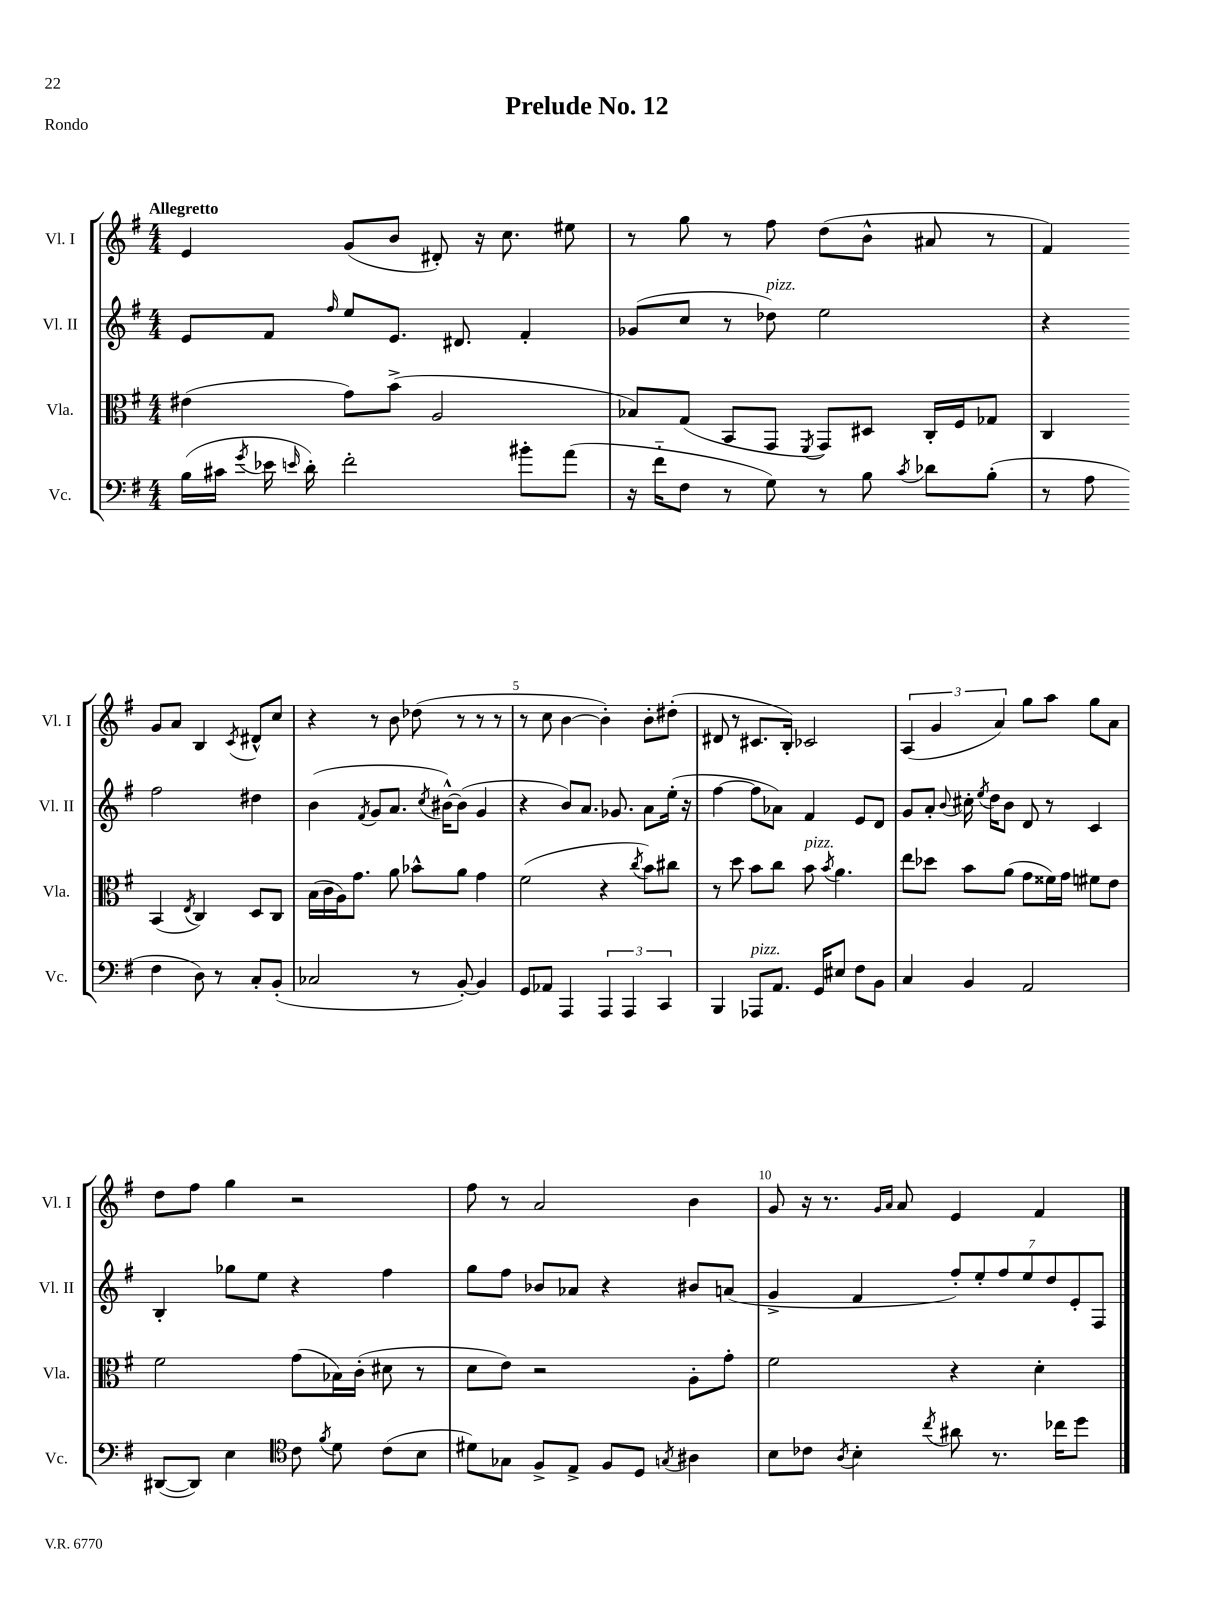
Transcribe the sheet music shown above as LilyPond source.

\header { title = "Prelude No. 12" piece = "Rondo" }
<<
\new StaffGroup <<
\new Staff = "s0" \with { instrumentName = "Vl. I" shortInstrumentName = "Vl. I" } {
    \clef treble \key g \major \numericTimeSignature \time 4/4 \tempo "Allegretto"
    \autoBeamOff e'4 g'8[( b'8] dis'8-.) r16 c''8. eis''8 |
    r8 g''8 r8 fis''8 d''8[( b'8]-^ ais'8 r8 |
    fis'4) g'8[ a'8] b4 \acciaccatura { c'8 } dis'8[-^ c''8] |
    r4 r8 b'8 des''8( r8 r8 r8 |
    r8 c''8 b'4~ b'4-.) b'8[-. dis''8]-.( |
    dis'8 r8 cis'8.[ b16]-.) ces'2 |
    \tuplet 3/2 { a4( g'4 a'4) } g''8[ a''8] g''8[ a'8] |
    d''8[ fis''8] g''4 r2 |
    fis''8 r8 a'2 b'4 |
    g'8 r16 r8. \grace { g'16[ a'16] } a'8 e'4 fis'4 \bar "|." |
}
\new Staff = "s1" \with { instrumentName = "Vl. II" shortInstrumentName = "Vl. II" } {
    \clef treble \key g \major \numericTimeSignature \time 4/4
    \autoBeamOff e'8[ fis'8] \grace { fis''16 } e''8[ e'8.] dis'8. fis'4-. |
    ges'8[( c''8] r8 des''8^\markup { \italic "pizz." }) e''2 |
    r4 fis''2 dis''4 |
    b'4( \acciaccatura { fis'8 } g'8[ a'8.] \acciaccatura { c''8 } bis'16[~-^) bis'8]( g'4 |
    r4 b'8[) a'8.] ges'8. a'8[ e''16]-.( r16 |
    fis''4~ fis''8[ aes'8]) fis'4 e'8[ d'8] |
    g'8[ a'8]-. \appoggiatura { b'8 } cis''16-. \acciaccatura { e''8 } d''16[ b'8] d'8 r8 c'4 |
    b4-. ges''8[ e''8] r4 fis''4 |
    g''8[ fis''8] bes'8[ aes'8] r4 bis'8[ a'8]( |
    g'4-> fis'4 \tuplet 7/4 { fis''8[-.) e''8-. fis''8 e''8 d''8 e'8-. fis8] } \bar "|." |
}
\new Staff = "s2" \with { instrumentName = "Vla." shortInstrumentName = "Vla." } {
    \clef alto \key g \major \numericTimeSignature \time 4/4
    \autoBeamOff eis'4( g'8[) b'8]->( a2 |
    bes8[) g8]( b,8[ g,8] \acciaccatura { fis,8 } g,8[) dis8] c16[-. fis16 ges8] |
    c4 b,4( \acciaccatura { e8 } c4) d8[ c8] |
    b16[( c'16 a16) g'8.] a'8 bes'8[-^ a'8] g'4 |
    fis'2( r4 \acciaccatura { c''8 } b'8[) cis''8] |
    r8 d''8 b'8[ c''8] b'8^\markup { \italic "pizz." } \acciaccatura { b'8 } a'4. |
    e''8[ des''8] b'8[ a'8]( g'8[ fisis'16) g'16] fis'8[ e'8] |
    fis'2 g'8[( bes16) c'16]-.( dis'8 r8 |
    d'8[ e'8]) r2 a8[-. g'8]-. |
    fis'2 r4 d'4-. \bar "|." |
}
\new Staff = "s3" \with { instrumentName = "Vc." shortInstrumentName = "Vc." } {
    \clef bass \key g \major \numericTimeSignature \time 4/4
    \autoBeamOff b16[( cis'16] \acciaccatura { g'8 } ees'16 \grace { e'16 } d'16-.) fis'2-. bis'8[-. a'8]( |
    r16 fis'16[-_ fis8] r8 g8) r8 b8 \acciaccatura { c'8 } des'8[ b8]-.( |
    r8 a8 fis4 d8) r8 c8[-. b,8]-.( |
    ces2 r8 b,8~-.) b,4 |
    g,8[ aes,8] a,,4 \tuplet 3/2 { a,,4 a,,4 c,4 } |
    b,,4 aes,,8[^\markup { \italic "pizz." } a,8.] g,16[ eis8] fis8[ b,8] |
    c4 b,4 a,2 |
    dis,8[~( dis,8]) e4 \clef tenor c'8 \acciaccatura { fis'8 } d'8 c'8[( b8] |
    dis'8[) ges8] fis8[-> e8]-> fis8[ d8] \acciaccatura { g8 } ais4 |
    b8[ ces'8] \acciaccatura { a8 } b4-. \acciaccatura { c''8 } ais'8 r8. ces''16[ d''8] \bar "|." |
}
>>
>>
\layout { \context { \Score \override BarNumber.break-visibility = ##(#f #t #t) barNumberVisibility = #(every-nth-bar-number-visible 5) } }
